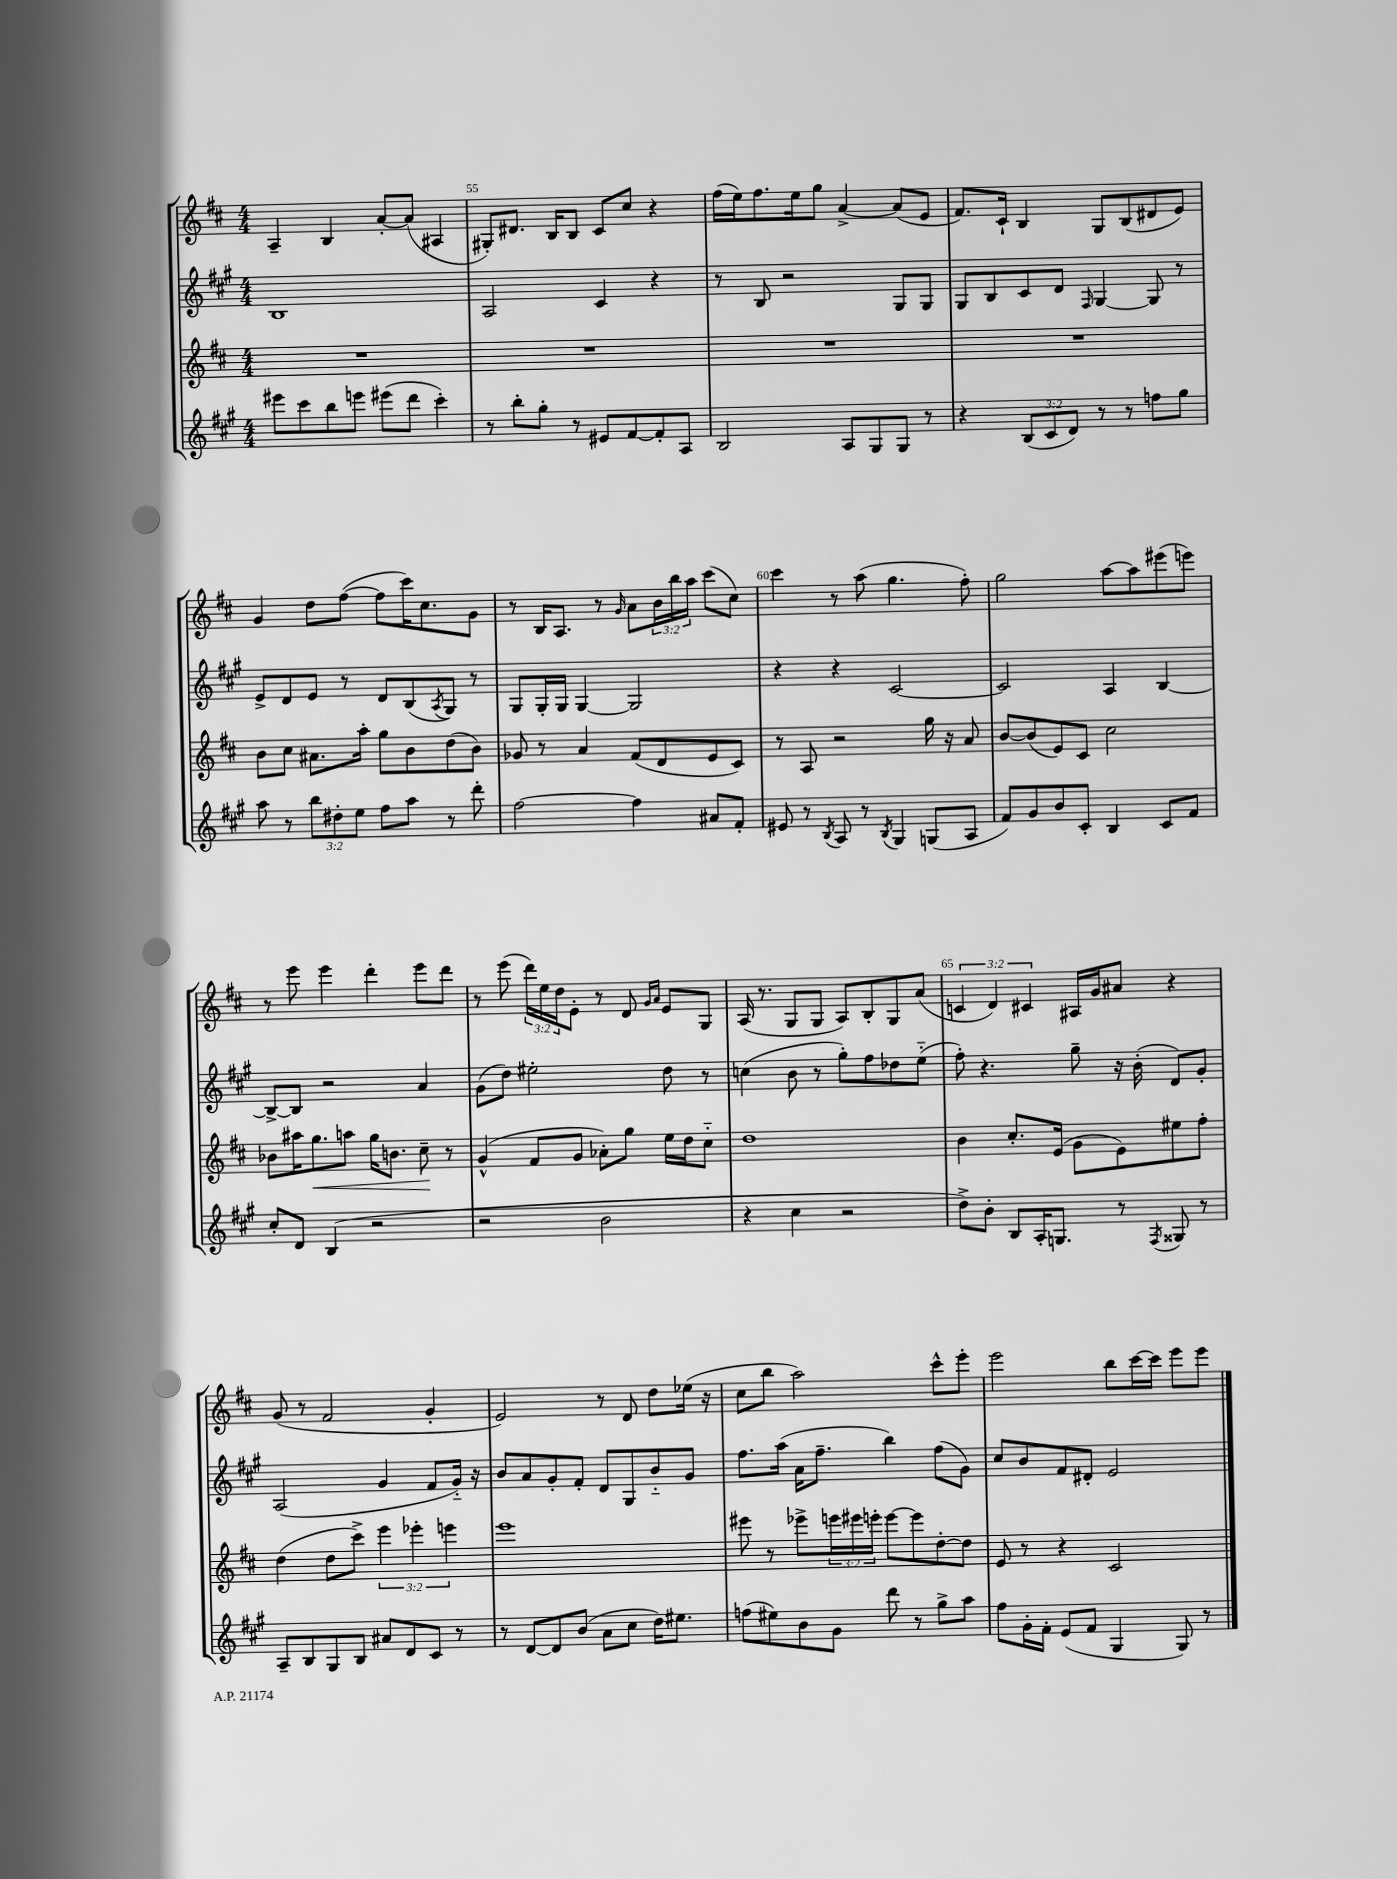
<<
\new StaffGroup <<
\new Staff = "s0" {
    \clef treble \key d \major \numericTimeSignature \time 4/4 \override Staff.TupletNumber.text = #tuplet-number::calc-fraction-text
    a4-- b4 a'8~-. a'8( ais4 |
    gis8-.) dis'8. b16 b8 cis'8 cis''8 r4 |
    fis''16( e''16) fis''8. e''16 g''8 a'4~-> a'8( e'8 |
    fis'8.) cis'16-! b4 g8 b8( dis'8 e'8) |
    g'4 d''8 fis''8~( fis''8 cis'''16) cis''8. g'8 |
    r8 b16 a8. r8 \grace { g'16 } a'8 \tuplet 3/2 { b'16 b''16 a''16 } cis'''8( cis''8) |
    cis'''4 r8 a''8( g''4. fis''8-.) |
    g''2 a''8~ a''8 eis'''8( e'''8) |
    r8 e'''8 e'''4 d'''4-. e'''8 d'''8 |
    r8 e'''8( \tuplet 3/2 { d'''16) e''16 d''16 } e'8-. r8 d'8 \grace { g'16 a'16 } e'8 g8 |
    a16( r8. g8 g8 a8) b8-. g8 a'8( |
    \tuplet 3/2 { c'4 d'4) cis'4 } ais16 g'16 ais'8 r4 |
    g'8( r8 fis'2 g'4-. |
    e'2) r8 d'8 d''8 ees''16( r16 |
    cis''8 b''8 a''2) cis'''8-^ e'''8-. |
    e'''2 b''8 cis'''16~ cis'''16 e'''8 e'''8 \bar "|." |
}
\new Staff = "s1" {
    \clef treble \key a \major \numericTimeSignature \time 4/4
    b1 |
    a2 cis'4 r4 |
    r8 b8 r2 gis8 gis8 |
    gis8 b8 cis'8 d'8 \grace { fis16 } gis4~ gis8 r8 |
    e'8-> d'8 e'8 r8 d'8 b8( \acciaccatura { a8 } gis8) r8 |
    gis8 gis16-. gis16 gis4~ gis2 |
    r4 r4 cis'2~ |
    cis'2 a4 b4~ |
    b8~-> b8 r2 a'4 |
    gis'8( d''8) eis''2-. d''8 r8 |
    c''4( b'8 r8 gis''8-.) fis''8 des''8 e''8-_( |
    fis''8-.) r4. gis''8-- r16 b'16-.( d'8) gis'8-. |
    a2( gis'4 fis'8 gis'16-_) r16 |
    b'8 a'8 gis'8-. fis'8-. d'8 gis8 b'8-_ gis'8 |
    fis''8. a''16( a'16 fis''8.-- b''4) fis''8( gis'8) |
    cis''8 b'8 fis'8 dis'8-. e'2 \bar "|." |
}
\new Staff = "s2" {
    \clef treble \key d \major \numericTimeSignature \time 4/4 \override Staff.TupletNumber.text = #tuplet-number::calc-fraction-text
    R1 |
    R1 |
    R1 |
    R1 |
    b'8 cis''8 ais'8. a''16-. g''8 b'8 d''8( b'8) |
    ges'8 r8 a'4 fis'8( d'8 e'8 cis'8) |
    r8 a8 r2 g''16 r16 a'8 |
    b'8~ b'8( e'8) cis'8 cis''2 |
    bes'8 ais''16 g''8.\< a''8 g''16 b'8. cis''8--\! r8 |
    g'4-^( fis'8 g'8 aes'8-.) g''8 e''16 d''16 cis''8-_ |
    d''1 |
    b'4 cis''8.-. e'16( g'8 e'8) eis''8 fis''8-. |
    d''4( d''8 cis'''8->) \tuplet 3/2 { e'''4 ees'''4-. e'''4 } |
    e'''1 |
    eis'''8 r8 ees'''8-> \tuplet 3/2 { e'''16 eis'''16 e'''16-. } e'''8~ e'''8 d''8~-. d''8 |
    e'8 r8 r4 cis'2 \bar "|." |
}
\new Staff = "s3" {
    \clef treble \key a \major \numericTimeSignature \time 4/4 \override Staff.TupletNumber.text = #tuplet-number::calc-fraction-text
    eis'''8 cis'''8 b''8 e'''8 eis'''8( d'''8 cis'''4-.) |
    r8 b''8-. gis''8-. r8 eis'8 fis'8~ fis'8-. a8 |
    b2 a8 gis8 gis8 r8 |
    r4 \tuplet 3/2 { b8( cis'8 d'8) } r8 r8 f''8 gis''8 |
    a''8 r8 \tuplet 3/2 { b''8 dis''8-. e''8 } fis''8 a''8 r8 d'''8-. |
    fis''2~ fis''4 ais'8 fis'8-. |
    eis'8 r8 \acciaccatura { b8 } a8 r8 \acciaccatura { b8 } gis4 g8( a8 |
    fis'8) gis'8 b'8 cis'8-. b4 cis'8 fis'8 |
    cis''8-. d'8 b4( r2 |
    r2 b'2 |
    r4 cis''4 r2 |
    d''8->) b'8-. b8 a16-. g8. r8 \acciaccatura { fis8 } gisis8 r8 |
    a8-- b8 gis8 b8 ais'8 d'8 cis'8 r8 |
    r8 d'8~ d'8 b'8( a'8 cis''8 d''16) eis''8. |
    f''8( eis''8) b'8 gis'8 d'''8 r8 gis''8-> a''8 |
    fis''8 gis'16-. fis'16-. e'8( fis'8 gis4 gis8) r8 \bar "|." |
}
>>
>>
\layout { \context { \Score currentBarNumber = #54 \override BarNumber.break-visibility = ##(#f #t #t) barNumberVisibility = #(every-nth-bar-number-visible 5) } }
